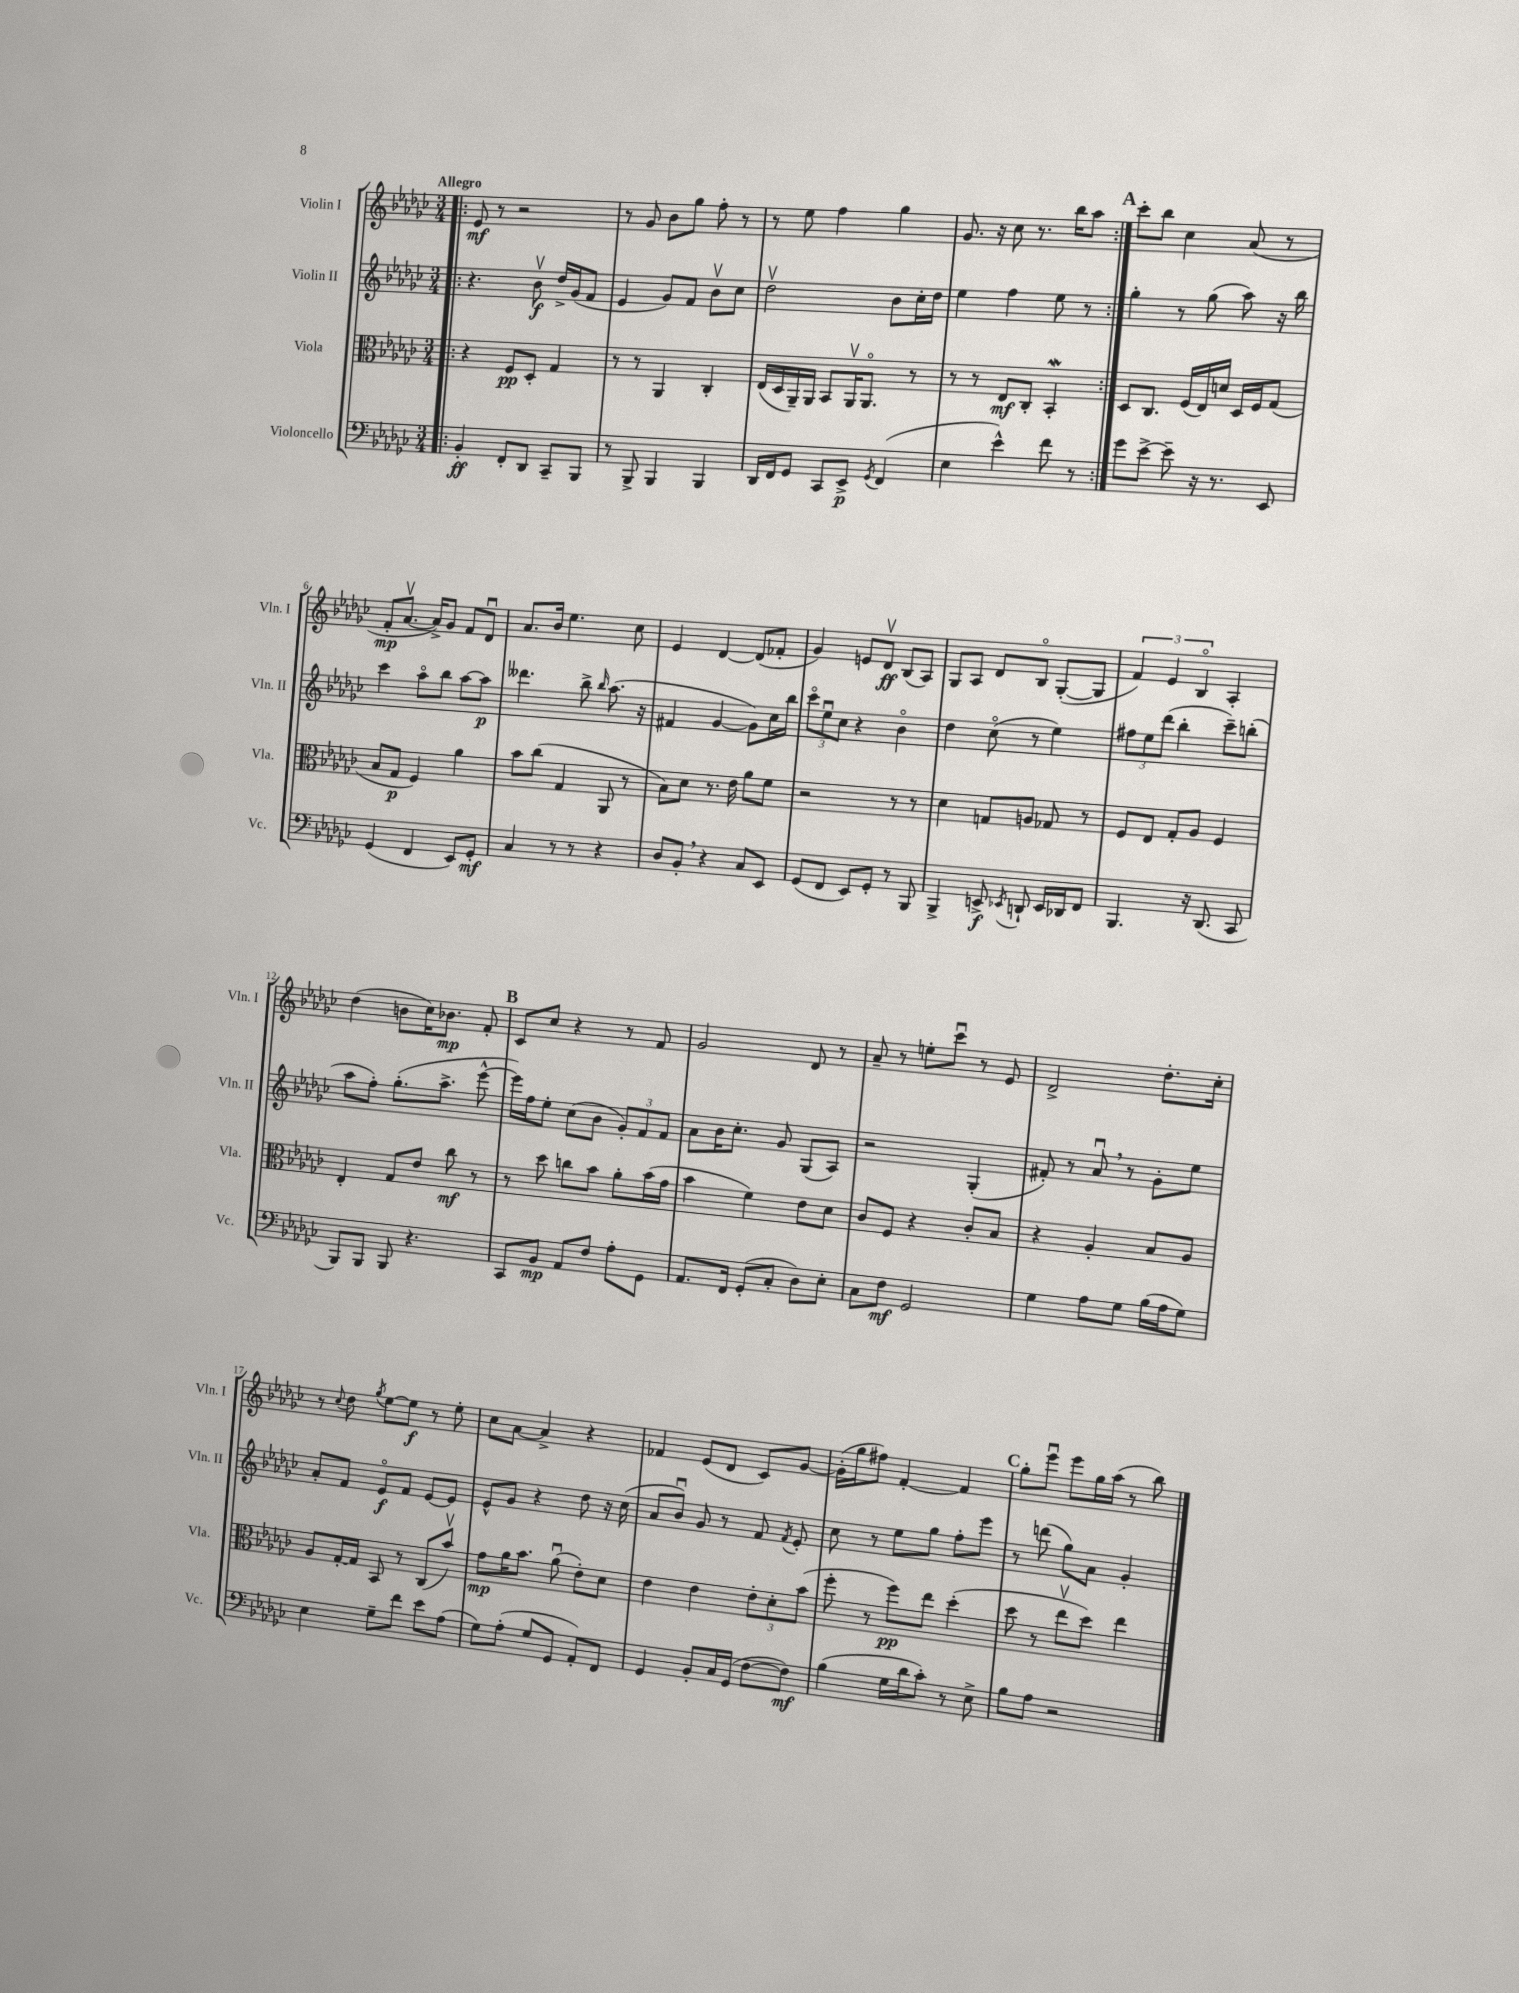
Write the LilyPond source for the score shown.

<<
\new StaffGroup <<
\new Staff = "s0" \with { instrumentName = "Violin I" shortInstrumentName = "Vln. I" } {
    \clef treble \key ges \major \numericTimeSignature \time 3/4 \tempo "Allegro"
    \autoBeamOff \repeat volta 2 { \bar ".|:" ees'8\mf r8 r2 |
    r8 ges'8 bes'8[ ges''8] f''8-. r8 |
    r8 ees''8 f''4 ges''4 |
    ges'8. r16 ces''8 r8. bes''16[ aes''8] | }
    \mark \markup { \bold "A" } ces'''8[-. bes''8] ces''4 aes'8( r8 |
    f'8[-.\mp aes'8.]~\upbow aes'16[->) ges'8] f'8[ des'8]\downbow |
    aes'8.[ bes'16] ees''4. ces''8 |
    ees'4 des'4~ des'8[( fes'8]-. |
    ges'4) e'8[ des'8]\upbow\ff bes8[( aes8]) |
    ges8[ aes8] des'8[ bes8]\flageolet ges8[~-.( ges8] |
    \tuplet 3/2 { f'4) ees'4 bes4\flageolet } aes4-. |
    des''4( b'8[ ces''16) bes'8.]\mp f'8-. |
    \mark \markup { \bold "B" } ces'8[ ces''8] r4 r8 f'8 |
    ges'2 des'8 r8 |
    aes'8-- r8 e''8[-. ces'''8]\downbow r8 ees'8 |
    des'2-> des''8.[-. ces''16]-. |
    r8 \appoggiatura { ces''8 } des''8 \acciaccatura { ges''8 } ees''8[~ ees''8]\f r8 ees''8-. |
    ces''8[ aes'8]~ aes'4-> r4 |
    fes'4 ees'8[( des'8] ces'8[) ges'8]~ |
    ges'16[-.( ges''16 fis''8]) f'4~-. f'4 |
    \mark \markup { \bold "C" } ges''8[-. ees'''8]\downbow ees'''8[ ges''16 aes''16]( r8 bes''8) \bar "|." |
}
\new Staff = "s1" \with { instrumentName = "Violin II" shortInstrumentName = "Vln. II" } {
    \clef treble \key ges \major \numericTimeSignature \time 3/4
    \autoBeamOff \repeat volta 2 { \bar ".|:" r4. bes'8\upbow\f des''16[-> ges'16( f'8] |
    ees'4 ges'8[) f'8] bes'8[\upbow ces''8] |
    des''2\upbow bes'8[ ces''16-. des''16] |
    ees''4 f''4 ees''8 r8 | }
    \mark \markup { \bold "A" } ges''4-. r8 ges''8( aes''8) r16 bes''16 |
    ces'''4 aes''8[\flageolet bes''8] aes''8[~ aes''8]\p |
    deses'''4. bes''8-> \grace { bes''16 } aes''8.( r16 |
    fis'4 ges'4~ ges'8[) ces''16 bes''16] |
    \tuplet 3/2 { ces'''8[\flageolet ees''8\downbow ces''8] } r4 bes'4\flageolet |
    des''4 ces''8\flageolet( r8 ees''4) |
    \tuplet 3/2 { fis''8[ ees''8 des'''8]( } bes''4-. ces'''8[--) b''8]-.( |
    aes''8[ f''8]-.) ges''8.[-.( aes''8.]-> ees'''8~-^ |
    \mark \markup { \bold "B" } ees'''16[) f''16 ees''8]-. ces''8[( bes'8] \tuplet 3/2 { ges'8[-.) f'8 f'8] } |
    aes'8[ bes'16 ces''8.]-. ges'8 ges8[( aes8]) |
    r2 ges4-.( |
    fis'8-.) r8 aes'8\downbow \breathe r8 ges'8[-. ees''8] |
    aes'8[-. f'8] ees'8[\flageolet\f f'8] ees'8[~ ees'8] |
    ees'8[-^ ges'8] r4 des''8 r16 ces''16( |
    aes'8[ bes'8]\downbow) ges'8 r8 f'8 \acciaccatura { f'8 } ees'8-. |
    ces''8 r8 ees''8[ ges''8] f''8[-. ees'''8] |
    \mark \markup { \bold "C" } r8 d'''8( ges''8[) aes'8] ges'4-. \bar "|." |
}
\new Staff = "s2" \with { instrumentName = "Viola" shortInstrumentName = "Vla." } {
    \clef alto \key ges \major \numericTimeSignature \time 3/4
    \autoBeamOff \repeat volta 2 { \bar ".|:" r4 f8[\pp des8]-. ges4 |
    r8 r8 aes,4 ces4-. |
    ees16[( des16 aes,16--) aes,16] bes,8[ aes,16\upbow aes,8.]\flageolet r8 |
    r8 r8 ees8[\mf ces8]-. bes,4-.\mordent | }
    \mark \markup { \bold "A" } des8[ ces8.] f16[( ees16) d'16] des16[ f16 ges8]( |
    bes8[ ges8]\p f4) aes'4 |
    bes'8[ ces''8]( ges4 aes,8 r8 |
    bes8[) des'8] r8. ees'16 aes'8[ f'8] |
    r2 r8 r8 |
    des'4 g8[ a8] ges8 r8 |
    f8[ ees8] ges8[-. aes8] f4 |
    ees4-. ges8[ ees'8] ces''8\mf r8 |
    \mark \markup { \bold "B" } r8 des''8 c''8[ bes'8] aes'8[-. bes'16( ges'16] |
    bes'4 f'4) ees'8[ des'8] |
    ces'8[ f8] r4 ces'8[-. bes8] |
    r4 aes4-. bes8[ aes8] |
    aes8[ ges16~-. ges16] bes,8 r8 ces8[( bes'8]\upbow) |
    ges'8[\mp aes'16 bes'8.] aes'8\downbow( ees'8[-.) des'8] |
    ees'4 ees'4 \tuplet 3/2 { ees'8[-. des'8-. bes'8]( } |
    f''8-. r8 f''8[\pp) ees''8] des''4-.( |
    \mark \markup { \bold "C" } des''8 r8 ees''8[\upbow des''8]) ees''4 \bar "|." |
}
\new Staff = "s3" \with { instrumentName = "Violoncello" shortInstrumentName = "Vc." } {
    \clef bass \key ges \major \numericTimeSignature \time 3/4
    \autoBeamOff \repeat volta 2 { \bar ".|:" bes,4-.\ff f,8[-. des,8] ces,8[-- bes,,8] |
    r8 bes,,8-> bes,,4 bes,,4 |
    des,16[ f,16 ges,8] ces,8[ ees,8]->\p \acciaccatura { ges,8 } f,4( |
    ees4 ees'4-^) f'8 r8 | }
    \mark \markup { \bold "A" } ges'8[ ees'8]~-> ees'8-- r16 r8. ees,8 |
    ges,4( f,4 ees,8[) ges,8]-.\mf |
    ces4 r8 r8 r4 |
    des8[ bes,8]-. \breathe r4 ces8[ ees,8] |
    ges,8[( f,8] ees,8[) ges,8]-. r8 bes,,8 |
    bes,,4-> e,8->\f \acciaccatura { ees,8 } d,8-! ees,16[ des,16 f,8] |
    bes,,4. r16 des,8.( ces,8 |
    bes,,8[) bes,,8] bes,,8 r4. |
    \mark \markup { \bold "B" } ces,8[ bes,8]\mp aes,8[ f8] aes8[-. ges,8] |
    aes,8.[ f,16] ges,8[-.( ces8]-. des8[) ees8]-. |
    ces8[ f8]\mf ges,2 |
    ges4 aes8[ ges8] bes16[( aes16 ges8]) |
    ees4 ges8[-- f'8] ees'8[ aes8]( |
    ges8[) aes8]-.( ges8[ ges,8] aes,8[-.) f,8] |
    ges,4 bes,8[-. ces16 ges,16]( f8[~ f8]\mf) |
    bes4( ges16[ des'16 ces'8]-.) r8 ees8-> |
    \mark \markup { \bold "C" } bes8[ aes8] r2 \bar "|." |
}
>>
>>
